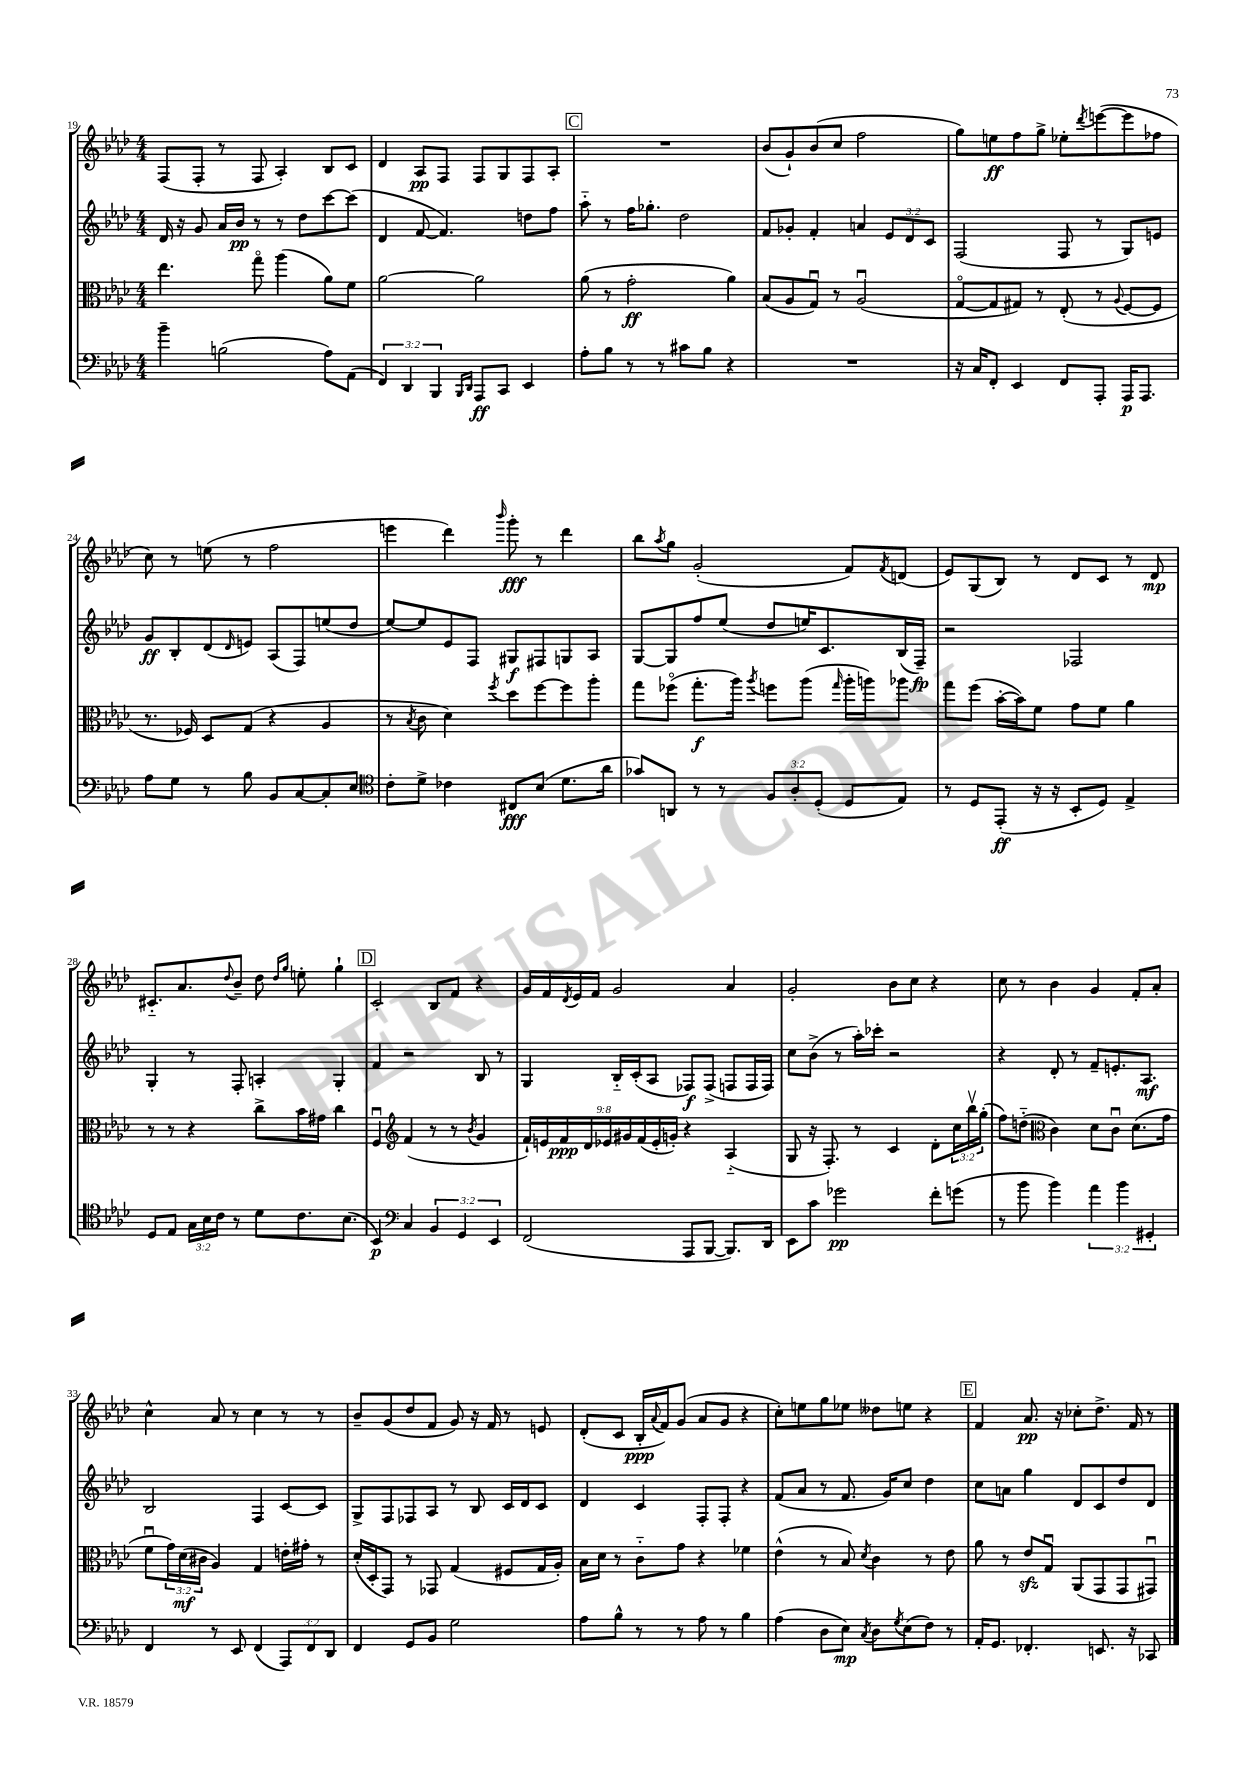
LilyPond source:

<<
\new StaffGroup <<
\new Staff = "s0" {
    \clef treble \key aes \major \numericTimeSignature \time 4/4
    f8( f8-. r8 f8 aes4-.) bes8 c'8 |
    des'4 aes8\pp f8 f8 g8 f8 aes8-. |
    \mark \markup { \box "C" } R1 |
    bes'8( g'8-!) bes'8( c''8 f''2 |
    g''8) e''8\ff f''8 g''8-> ees''8-. \acciaccatura { des'''8 } e'''8~( e'''8 fes''8 |
    c''8) r8 e''8( r8 f''2 |
    e'''4 des'''4) \grace { bes'''16 } g'''8-.\fff r8 des'''4 |
    bes''8 \acciaccatura { aes''8 } g''8 g'2-.( f'8) \acciaccatura { f'8 } d'8( |
    ees'8) g8( bes8) r8 des'8 c'8 r8 des'8\mp |
    cis'8.-_ aes'8. \appoggiatura { des''8 } bes'8-- des''8 \grace { des''16 g''16 } e''8-. g''4-! |
    \mark \markup { \box "D" } c'2-. bes8 f'8 r4 |
    g'16 f'16 \acciaccatura { des'8 } ees'16 f'16 g'2 aes'4 |
    g'2-. bes'8 c''8 r4 |
    c''8 r8 bes'4 g'4 f'8-. aes'8-. |
    c''4-^ aes'8 r8 c''4 r8 r8 |
    bes'8-- g'8( des''8 f'8 g'8) r16 f'16 r8 e'8 |
    des'8-.( c'8 bes16-.\ppp \appoggiatura { aes'8 } f'16) g'8( aes'8 g'8 r4 |
    c''8-.) e''8 g''8 ees''8 deses''8 e''8 r4 |
    \mark \markup { \box "E" } f'4 aes'8.\pp r16 ces''8-. des''8.-> f'16 r8 \bar "|." |
}
\new Staff = "s1" {
    \clef treble \key aes \major \numericTimeSignature \time 4/4 \override Staff.TupletNumber.text = #tuplet-number::calc-fraction-text
    des'16 r16 g'8 aes'16 bes'16\pp r8 r8 des''8 c'''8~ c'''8( |
    des'4 f'8~ f'4.) d''8 f''8 |
    \mark \markup { \box "C" } aes''8-_ r8 f''16 ges''8.-. des''2 |
    f'8 ges'8-. f'4-. a'4 \tuplet 3/2 { ees'8 des'8 c'8 } |
    f2( f8 r8 g8) e'8 |
    g'8\ff bes8-. des'8( \grace { des'16 } e'8) aes8( f8) e''8( des''8 |
    ees''8~) ees''8 ees'8 f8 gis8\f fis8 g8 aes8 |
    g8~ g8 f''8 ees''8( des''8 e''16) c'8. bes16( f16--\fp) |
    r2 fes2 |
    g4-. r8 f8-. a4-. g4-. |
    \mark \markup { \box "D" } f'4 r2 bes8 r8 |
    g4 bes16-_ c'16-.( aes8 fes8\f) fes8->( f8 f16 f16) |
    c''8 bes'8->( r8 aes''16-.) ces'''16-. r2 |
    r4 des'8-. r8 f'8-- e'8.-. aes8.\mf |
    bes2 f4 c'8~ c'8 |
    g8-> f8 fes8 aes8 r8 bes8 c'16 des'16 c'8 |
    des'4 c'4 f8-. f8-. r4 |
    f'8( aes'8 r8 f'8. g'16) c''8 des''4 |
    \mark \markup { \box "E" } c''8 a'8 g''4 des'8 c'8 des''8 des'8 \bar "|." |
}
\new Staff = "s2" {
    \clef alto \key aes \major \numericTimeSignature \time 4/4 \override Staff.TupletNumber.text = #tuplet-number::calc-fraction-text
    ees''4. g''8\flageolet aes''4( aes'8) f'8 |
    aes'2~ aes'2 |
    \mark \markup { \box "C" } aes'8( r8 g'2-.\ff aes'4) |
    bes8( aes8 g8\downbow) r8 aes2\downbow( |
    g8~\flageolet g8 gis8) r8 ees8-.( r8 \appoggiatura { aes8 } f8~ f8 |
    r8. fes16) des8 g8( r4 aes4 |
    r8 \acciaccatura { bes8 } c'8 des'4) \acciaccatura { f''8 } des''8 f''8~ f''8 aes''8-. |
    g''8 fes''8\flageolet( g''8.-.\f aes''16) \acciaccatura { aes''8 } f''8 aes''8( \grace { g''16 } aes''16-. a''16) aes''8 |
    g''8 f''8( bes'16~-. bes'16) f'8 g'8 f'8 aes'4 |
    r8 r8 r4 c''8-> bes'16 gis'16 c''4 |
    \mark \markup { \box "D" } f4\downbow \clef treble f'4( r8 r8 \acciaccatura { bes'8 } g'4 |
    \tuplet 9/8 { f'16-!) e'16 f'16\ppp des'16 ees'16 gis'16 f'16( ees'16-. g'16-.) } r4 aes4-_( |
    g8 r16 f8.-.) r8 c'4 des'8-. \tuplet 3/2 { c''16 bes''16\upbow g''16-.( } |
    f''8) d''8-_( \clef alto c'4) des'8 c'8\downbow des'8.( g'16 |
    f'8\downbow \tuplet 3/2 { g'16) des'16\mf( cis'16 } aes4) g4 e'16-. gis'16-. r8 |
    des'16-.( des16-. g,8) r8 ges,8 g4( fis8 g16 aes16-.) |
    bes16 des'16 r8 c'8-_ g'8 r4 fes'4 |
    ees'4-^( r8 bes8) \acciaccatura { des'8 } c'4 r8 ees'8 |
    \mark \markup { \box "E" } aes'8 r8 ees'8\sfz g8\downbow aes,8( g,8 g,8 gis,8\downbow) \bar "|." |
}
\new Staff = "s3" {
    \clef bass \key aes \major \numericTimeSignature \time 4/4 \override Staff.TupletNumber.text = #tuplet-number::calc-fraction-text
    bes'4-- b2( aes8) aes,8( |
    \tuplet 3/2 { f,4) des,4 bes,,4 } \grace { bes,,16 des,16 } aes,,8\ff c,8 ees,4 |
    \mark \markup { \box "C" } aes8-. bes8 r8 r8 cis'8 bes8 r4 |
    R1 |
    r16 c16 f,8-. ees,4 f,8 aes,,8-. aes,,16\p aes,,8. |
    aes8 g8 r8 bes8 bes,8 c8~ c8-. ees8 |
    \clef tenor c'8-. des'8-> ces'4 cis8\fff bes8( des'8. aes'16 |
    ges'8) a,8 r8 r8 \tuplet 3/2 { f8 aes8-. des8-.( } des8 ees8) |
    r8 des8 ees,8-.\ff( r16 r16 bes,8-. des8) ees4-> |
    des8 ees8 \tuplet 3/2 { g16 bes16 c'16 } r8 des'8 c'8. bes8.( |
    \mark \markup { \box "D" } bes,4\p) \clef bass c4 \tuplet 3/2 { bes,4 g,4 ees,4 } |
    f,2( aes,,8 bes,,8~ bes,,8.) des,16 |
    ees,8 c'8 ges'2\pp f'8-. g'8( |
    r8 bes'8 bes'4) \tuplet 3/2 { aes'4 bes'4 gis,4-. } |
    f,4 r8 ees,8 f,4( \tuplet 3/2 { aes,,8) f,8 des,8 } |
    f,4 g,8 bes,8 g2 |
    aes8 bes8-^ r8 r8 aes8 r8 bes4 |
    aes4( des8 ees8\mp) \acciaccatura { c8 } des8 \acciaccatura { g8 } ees8( f8) r8 |
    \mark \markup { \box "E" } aes,16-. g,8. fes,4.-. e,8. r16 ces,8 \bar "|." |
}
>>
>>
\layout { \context { \Score currentBarNumber = #19 } }
